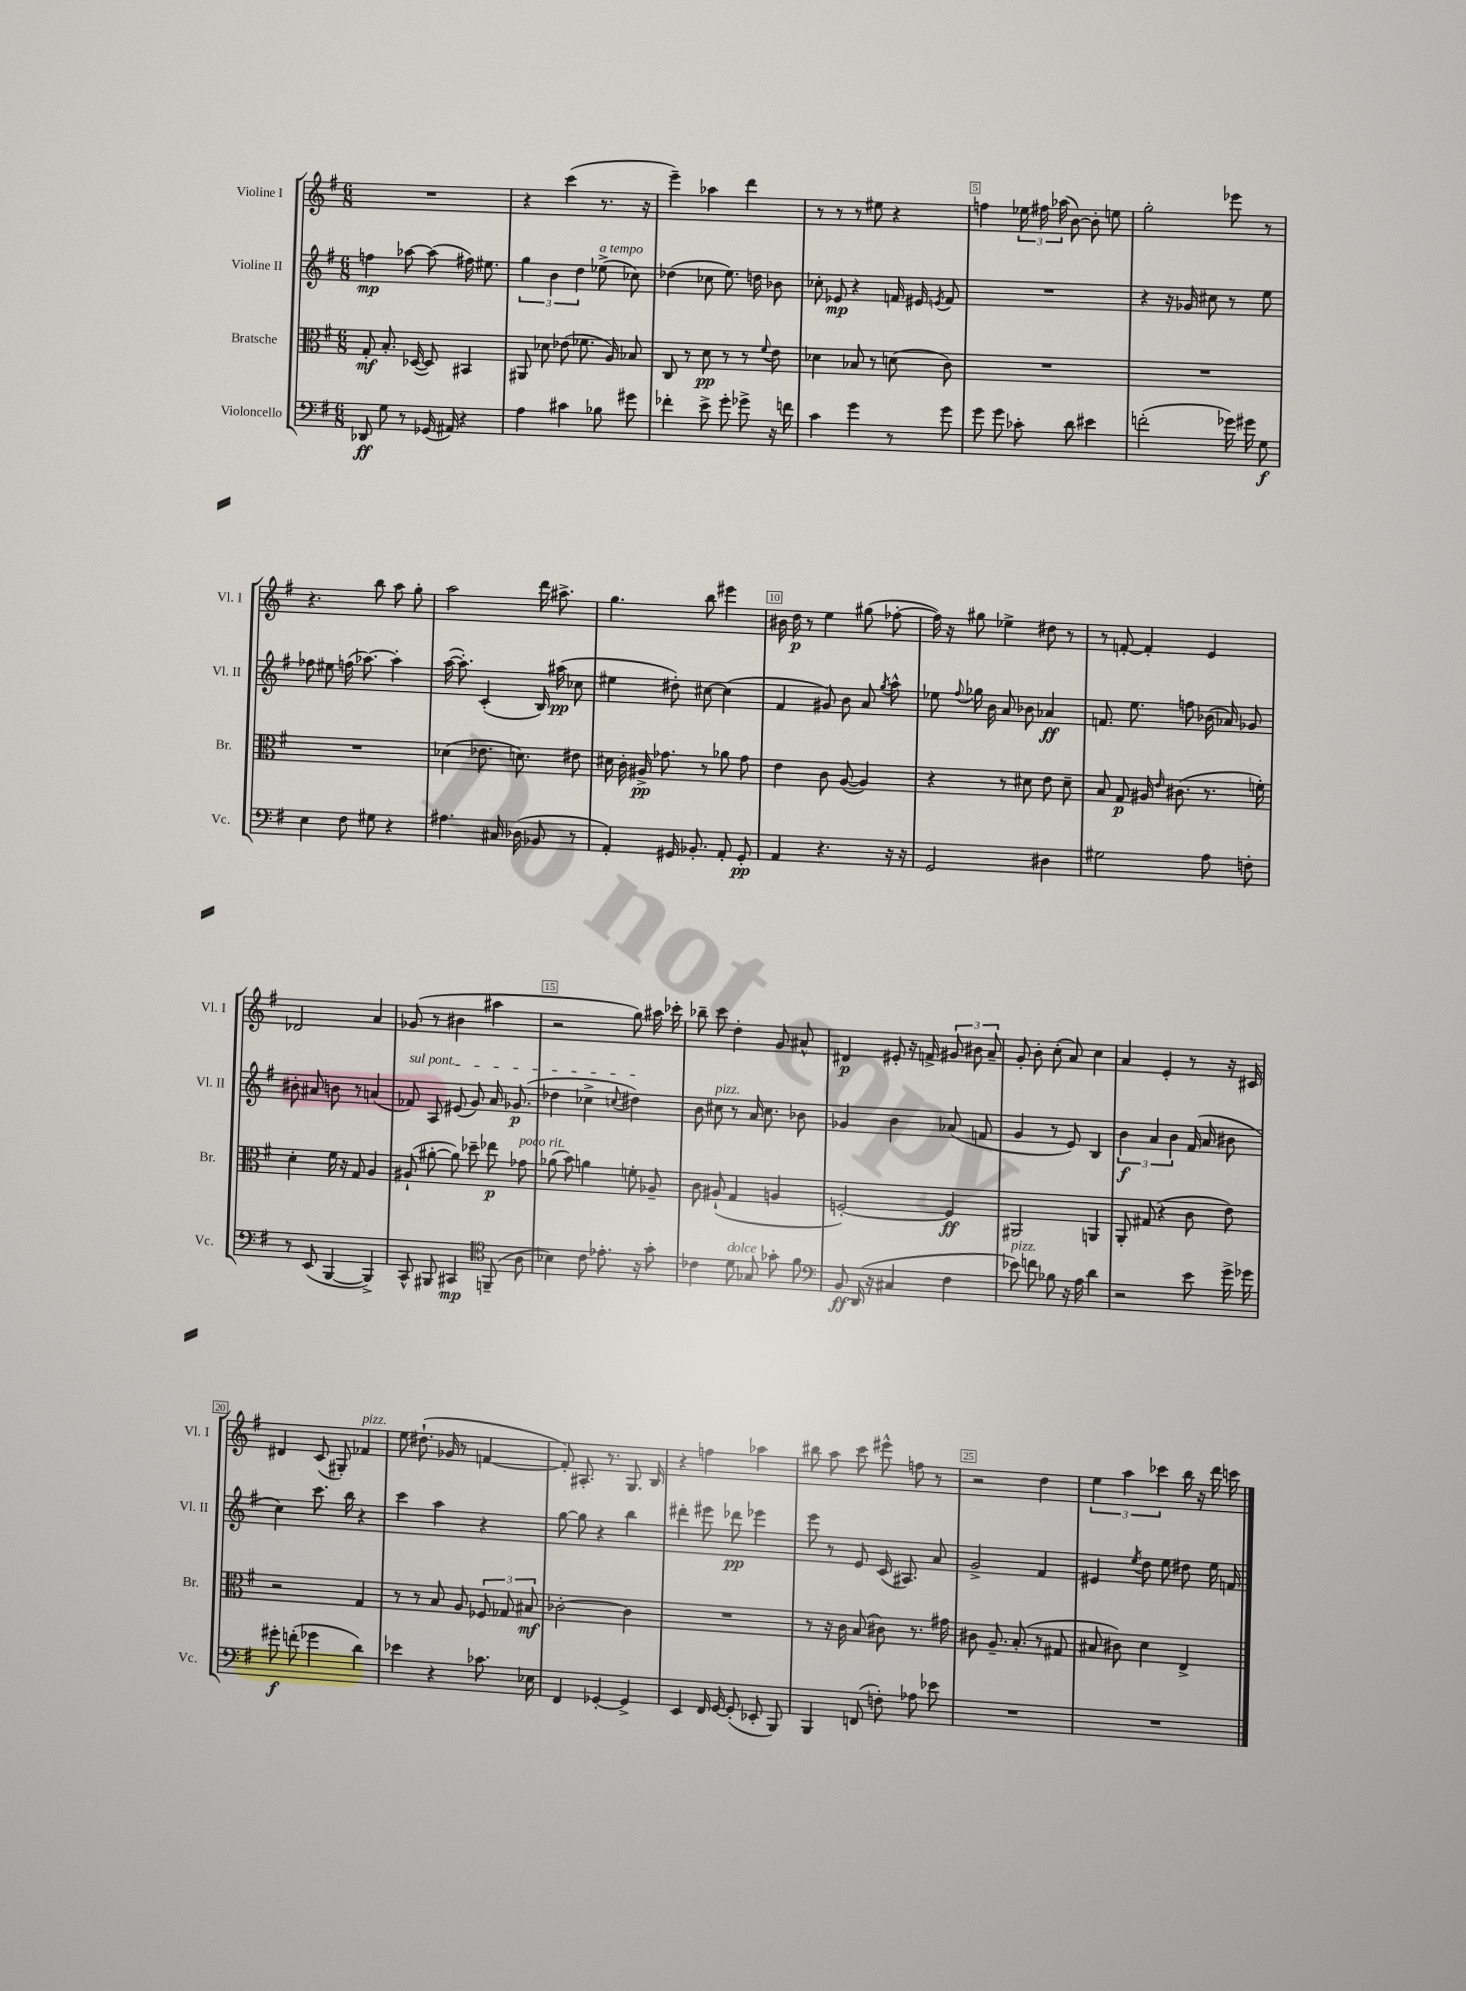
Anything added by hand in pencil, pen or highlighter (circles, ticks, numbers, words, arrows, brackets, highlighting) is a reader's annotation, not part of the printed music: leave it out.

**kern	**kern	**kern	**kern
*staff4	*staff3	*staff2	*staff1
*clefF4	*clefC3	*clefG2	*clefG2
*k[f#]	*k[f#]	*k[f#]	*k[f#]
*M6/8	*M6/8	*M6/8	*M6/8
8DD-/	8G'/	4ff\	2.r
8G\	8.B'/	.	.
8r	.	[8aa-\	.
.	([16D-/	.	.
(16GG-/	8D-/])	(8aa-\]	.
16AA#/)	.	.	.
4r	4BB#/	16ff#\)	.
.	.	8.ee#\	.
=	=	=	=
4A\	8AA#/	6gg\	4r
.	8d-\	.	.
.	.	6b\	.
4c#\	(8e-\	.	(4ccc\
.	.	6dd\	.
.	8.f-\	.	.
8B-\	.	(8ee-^\	8.r
.	16A/)	.	.
8g#\	8B-/	8cc-\)	.
.	.	.	16r
=	=	=	=
4f-'\	8C/	(4dd-\	4eee~\)
.	8r	.	.
8e^\	8d\	8cc-\	4aa-\
8g'\	8r	8.ee\)	.
8g-^\	8r	.	4ddd\
.	.	16dd\	.
.	8qqf#/	.	.
16r	8e\	8b-\	.
16f\	.	.	.
=	=	=	=
4c\	4d-\	8cc-'\	8r
.	.	8e-/	8r
4g\	8B-/	4r	8r
.	8r	.	8ee#\
8r	(8d\	16f/	4r
.	.	16e#/	.
.	.	8qe/	.
8g\	8c\)	8f/	.
=	=	=	=
8g\	2.r	2.r	4ff\
8g\	.	.	.
8c-'\	.	.	24ee-\
.	.	.	24ff#\
.	.	.	(24aa-\
8d\	.	.	[8b\)
4e#\	.	.	8b'\]
.	.	.	8ee\
=	=	=	=
(2f'\	2.r	4r	2gg'\
.	.	16r	.
.	.	16g-/	.
.	.	8cc#\	.
16g-\)	.	8r	8eee-\
16g#\	.	.	.
8G\	.	8ee\	8r
=	=	=	=
4E\	2.r	8ff-\	4.r
.	.	8ee#\	.
8F#\	.	(16ff\	.
.	.	[8.aa-\)	.
8G#\	.	.	8bb\
4r	.	4aa-'\]	8aa\
.	.	.	8gg'\
=	=	=	=
4.A#\	(4d-\	([16aa\	2aa\
.	.	8.aa'\])	.
.	8.e-\	(4c'/	.
16C#/	.	.	.
(16D-\	8.d\)	.	.
8BB-/	.	16B/)	16ddd\
.	.	(16aa#\	8.aa#^\
8r	8e#\	8cc-\	.
=	=	=	=
4AA'/)	16d#\	4ee#\	4.gg\
.	16c'\	.	.
.	16A#^/	.	.
.	8.g-\	.	.
16GG#/	.	8dd#'\)	.
8.BB-'/	.	.	.
.	8r	[8cc#\	8bb\
8AA'/	8a-\	(4cc#\]	4eee#\
8GG#'/	8g-\	.	.
=	=	=	=
4AA/	4e\	4f#/	16b#\
.	.	.	16dd\
.	.	.	8r
4.r	8c\	8g#/)	4ee\
.	([8A/	8b\	.
.	4A/])	8a/	(8gg#\
.	.	8qgg/	.
16r	.	8aa^^\	[8ff-'\
16r	.	.	.
=	=	=	=
2GG/	4r	8ee-\	16ff-\])
.	.	.	16r
.	.	8qqff#/	.
.	.	16gg-\	8gg#\
.	.	16b\	.
.	8r	8a/	4ee-^\
.	8d#\	8b-\	.
4D#\	8e\	4a-/	8dd#\
.	8d#~\	.	8r
=	=	=	=
2G#\	8B/	8.f/	8r
.	8G/	.	[8f'/
.	.	8.ee\	.
.	16A#/	.	4f'/]
.	16qqe/	.	.
.	(8.c#\	.	.
.	.	8ff\	.
8A\	8.r	(16b-\	4e/
.	.	16a-/)	.
8F'\	.	8g-/	.
.	16f'\)	.	.
=	=	=	=
8r	4d'\	8b#'\	2d-/
(8EE/	.	8a#/	.
[4BBB/	16f#\	8b\	.
.	16r	.	.
.	8G/	8r	.
4BBB^/])	4A/	(4a/	4a/
=	=	=	=
8CC^^/	(8A#`/	8f-/)	(8g-/
8BBB#/	[8a#'\	8A/	8r
4CC#/	8a#\])	(8e#/	4b#\
.	8dd-~\	8g/)	.
*clefC4	*	*	*
(8FF~/	8ee-\	16a/	4aa#\
.	.	(8.g-/	.
8A\	8g-\	.	.
=	=	=	=
4B-\)	(8a-\	4dd-\	2r
.	8b\)	.	.
8c\	4a\	4cc-^\	.
8.e-'\	.	.	.
.	.	8qqcc/	.
.	8f'\	4dd#\)	8gg\)
16r	.	.	.
8g'\	8A-~/	.	16aa#\
.	.	.	16ccc-'\
=	=	=	=
4c-\	8c\	8b\	8bb-~\
.	(8A#`/	8cc#\	8ccc\
8d\	4G/	8r	4dd'\
8G-/	.	16a/	.
.	.	8.cc#\	.
8g-'\	4A/	.	8g/
8f#\	.	8b-\	8a#^^/
=	=	=	=
*clefF4	*	*	*
8BB/	[2F'/)	4g-/	4d#/
(16DD/	.	.	.
16r	.	.	.
4C#/	.	4b\	8e#'/
.	.	.	16r
.	.	.	16f^/
4F#\	4F/]	(8a-/	12g#/
.	.	.	12b#\
.	.	8f/	.
.	.	.	12a~/
=	=	=	=
8e-\)	2AA#/	4g/	8g'/
8f\	.	.	8b'\
8B-\	.	8r	(8cc'\
16r	.	8e/)	8a/)
16A\	.	.	.
4d\	4AA/	4B/	4cc\
=	=	=	=
2r	8AA'/	6b\	4a/
.	(8G#/	.	.
.	.	6a/	.
.	4r	.	4e'/
.	.	6b\	.
8e\	8c\	(16f#/	8r
.	.	16a/	.
16g^\	8e\)	8b#\	16r
16g-\	.	.	16c#/
=	=	=	=
8g#'\	2r	4cc\)	4d#/
(8f'\	.	.	.
4g-\	.	8.ccc\	(8c/
.	.	.	8G#'/)
.	.	16bb\	.
4d\)	4G/	4r	4f-/
=	=	=	=
4e-\	8r	4ccc\	8ee\
.	8r	.	(8.dd#`\
4r	8B/	4aa\	.
.	.	.	16g-/
.	8A/	.	8r
8.c-\	12F-/	4r	[4f/
.	12G-/	.	.
.	12B#/	.	.
16E-\	.	.	.
=	=	=	=
4FF#/	[2c-'\	[8gg\	8f'/])
.	.	8gg\]	8.A#'/
[4GG-'/	.	4r	.
.	.	.	8.r
4GG-^/]	4c-\]	4bb\	8.G/
.	.	.	16B/
=	=	=	=
4EE/	2.r	4ddd#'\	4r
16FF#/	.	8eee#\	4ff\
[16GG/	.	.	.
(8GG'/]	.	8ddd-\	.
8EE-'/	.	4eee-\	4aa-\
8BBB/)	.	.	.
=	=	=	=
4BBB/	8r	8eee\	8bb#\
.	16r	8r	8aa\
.	16c\	.	.
(8FF/	(8B/	8e/	8ccc\
8F'\)	8c#\)	(16c/	8eee#^^\
.	.	8.A#/)	.
8A-\	8.r	.	8ff\
8e-\	.	8a/	8r
.	16g#\	.	.
=	=	=	=
2.r	8c#\	2g^/	2r
.	8.A~/	.	.
.	(8.B'/	.	.
.	8r	4f#/	4dd\
.	8G#/	.	.
=	=	=	=
2.r	8B#/	4e#/	6ee\
.	8c#\)	.	.
.	.	.	6aa\
.	.	8qee/	.
.	4d\	8dd\	.
.	.	.	6ccc-\
.	.	8ee\	.
.	4E^/	8dd#\	16bb\
.	.	.	16r
.	.	16ee\	16ddd\
.	.	16f/	16ccc\
==	==	==	==
*-	*-	*-	*-
